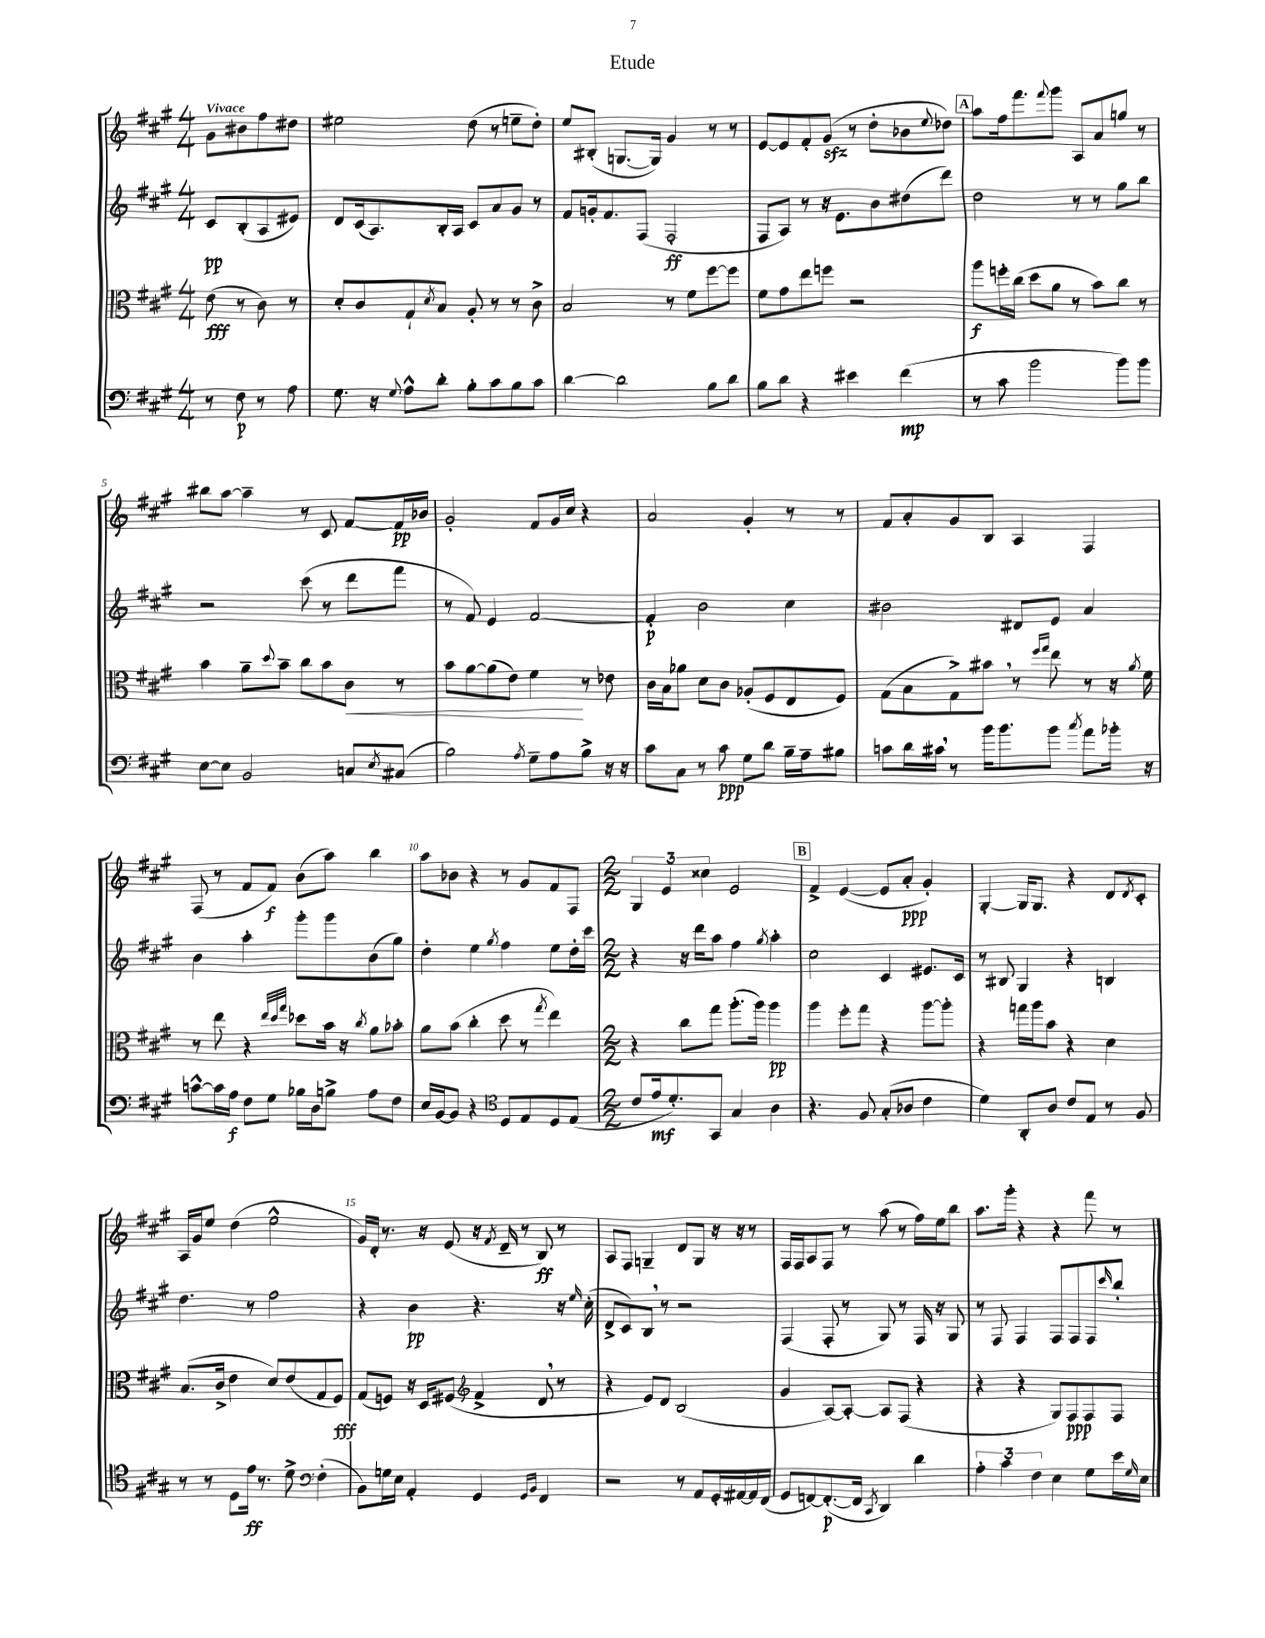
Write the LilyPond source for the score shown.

\header { title = "Etude" }
<<
\new StaffGroup <<
\new Staff = "s0" {
    \clef treble \key a \major \numericTimeSignature \time 4/4 \partial 2 \tempo "Vivace"
    gis'8 bis'8 fis''8 dis''8 |
    eis''2 d''8( r8 e''8-- d''8-.) |
    e''8 bis8-.( g8.~ g16) gis'4 r8 r8 |
    e'8~ e'8 fis'8-. gis'8\sfz( r8 d''8-. bes'8 \appoggiatura { e''8 } des''8) |
    \mark \markup { \box "A" } a''8 fis''16 fis'''8. \appoggiatura { fis'''8 } gis'''8 a8 a'8 g''8 r8 |
    bis''8 a''8~ a''4-- r8 cis'8 fis'8~ fis'16\pp bes'16 |
    gis'2-. fis'8 gis'16 cis''16 r4 |
    a'2 gis'4-. r8 r8 |
    fis'8 a'8-. gis'8 b8 a4 fis4 |
    fis8( r8 fis'8 fis'8\f) b'8( a''8) b''4 |
    a''8 bes'8 r4 r8 gis'8 fis'8 fis8 |
    \numericTimeSignature \time 2/2 \tuplet 3/2 { gis4 e'4 cisis''4 } e'2 |
    \mark \markup { \box "B" } fis'4-> e'4~( e'8 a'8-.\ppp gis'4-.) |
    gis4~-. gis16 gis8. r4 d'8 \acciaccatura { d'8 } cis'8-. |
    a16 gis'16 e''8 d''4( e''2-^ |
    gis'16) d'16-. r8. r16 e'8( r16 \acciaccatura { fis'8 } d'16-- r8 b8\ff) r8 |
    a8 fis8 g4-- d'8 g8 r16 r16 r8 |
    fis16 fis16 a8 fis8 r8 a''8( r8 fis''16) e''16 b''8 |
    a''8. gis'''16-. r4 r4 fis'''8 r8 \bar "|." |
}
\new Staff = "s1" {
    \clef treble \key a \major \numericTimeSignature \time 4/4 \partial 2
    cis'8\pp b8-.( a8 eis'8) |
    d'8 cis'16( a8.) b16-. a16 cis'8 a'8 gis'8 r8 |
    fis'8 g'16-. fis'8. fis8( fis2-.\ff |
    fis8 a8) r8 r16 e'8. b'8 dis''8( d'''8) |
    \mark \markup { \box "A" } d''2 r8 r8 gis''8 b''8 |
    r2 cis'''8( r8 d'''8 fis'''8 |
    r8 fis'8) e'4 fis'2~ |
    fis'4-.\p b'2 cis''4 |
    bis'2 dis'8 e'8 a'4 |
    b'4 a''4-. gis'''8-. gis'''8 b'8( gis''8) |
    d''4-. e''4 \acciaccatura { gis''8 } fis''4 e''8 d''16-. cis'''16 |
    \numericTimeSignature \time 2/2 r4 r16 d'''16 a''8 fis''4 \acciaccatura { gis''8 } a''4-. |
    \mark \markup { \box "B" } cis''2 cis'4 eis'8. cis'16 |
    r8 bis8 gis4 r4 b4 |
    d''4. r8 fis''2 |
    r4 b'4\pp r4. r16 \grace { e''16 } cis''16-.( |
    d'8-> cis'8) b8 \breathe r8 r2 |
    fis4( fis8-. r8 gis8) r8 fis16 r16 gis8 |
    r8 fis8 fis4 fis8 fis8 fis8 \grace { cis'''16 } b''8-. \bar "|." |
}
\new Staff = "s2" {
    \clef alto \key a \major \numericTimeSignature \time 4/4 \partial 2
    e'8\fff( r8 cis'8) r8 |
    d'8-. cis'8 gis8-! \acciaccatura { d'8 } b8 a8-. r8 r8 cis'8-> |
    b2 r8 fis'8 fis''8~ fis''8 |
    fis'8 gis'8 e''8 f''8 r2 |
    \mark \markup { \box "A" } a''8\f f''16-. cis''16( d''8 a'8 r8 b'8) cis''8 r8 |
    b'4 a'8-- \appoggiatura { d''8 } b'8-- cis''8 b'8 cis'8\< r8 |
    b'8 a'8~ a'8( e'8) fis'4\! r8 ees'8 |
    cis'16 b16 aes'8 d'8 cis'8 aes8-.( fis8 e8 fis8) |
    gis8( b8 gis8->) bis'8 \breathe r8 \grace { fis''16 gis''16 } e''8 r8 r16 \acciaccatura { a'8 } fis'16 |
    r8 e''8 r4 \grace { e''32 d''32 gis''32 } des''8 b'16 r16 \acciaccatura { cis''8 } a'8 bes'8-. |
    a'8 b'8( cis''4-. d''8 r8 \acciaccatura { gis''8 } e''4) |
    \numericTimeSignature \time 2/2 r4 cis''8 gis''8 a''8.-.( a''16) a''4\pp |
    \mark \markup { \box "B" } a''4 fis''8-. gis''8 r4 a''8~ a''8-. |
    r4 g''16 a''16 b'8 r4 d'4 |
    b8.( cis'16-> e'4 d'8) e'8( gis8 fis8\fff) |
    gis8( f8) r16 d16 fis8( \clef treble fis'4-> d'8 \breathe r8 |
    r4 e'8) d'8 b2( |
    gis'4 a8~) a8~-. a8 fis8( r4 |
    r4 r4 gis8) fis8\ppp fis8 fis8 \bar "|." |
}
\new Staff = "s3" {
    \clef bass \key a \major \numericTimeSignature \time 4/4 \partial 2
    r8 fis8\p r8 a8 |
    gis8. r16 \appoggiatura { gis8 } a8-^ d'8-. b8-. cis'8 b8 cis'8 |
    d'4~ d'2 b8 d'8 |
    b8 d'8 r4 eis'4 fis'4\mp( |
    \mark \markup { \box "A" } r8 cis'8 b'2 b'8) b'8 |
    e8~ e8 b,2 c8 \acciaccatura { e8 } cis8( |
    b2) \acciaccatura { a8 } gis8-- a8 b8-> r16 r16 |
    cis'8 cis8 r8 cis'8\ppp gis8 d'8 b16-- a16-- bis8 |
    c'8 d'16 cis'16 \breathe r8 b'16 b'8. b'8 \acciaccatura { cis''8 } a'8 bes'16-. r16 |
    c'8~-^ c'16 a16\f fis8 gis8 bes16 d16 b8-> a8 fis8 |
    e16 b,16~ b,8 r4 \clef tenor d8 e8 d8 e8( |
    \numericTimeSignature \time 2/2 cis'8 e'16\mf d'8.-.) gis,8 gis4 a4 |
    \mark \markup { \box "B" } r4. fis8 gis8-.( aes8 cis'4 |
    d'4) a,8-. a8 cis'8 e8 r8 fis8 |
    r8 r8 d8 e'16\ff r8. d'8-> \clef bass fis4-.( |
    b,8) g16 e16 a,4-. gis,4 \grace { gis,16 b,16 } fis,4 |
    r2 r8 a,8 gis,16-. ais,16~ ais,16 fis,16( |
    gis,8 f,8~) f,8.~-.\p( f,16 \acciaccatura { cis,8 } d,4) d'4 |
    \tuplet 3/2 { a4-. cis'4 fis4 } e4 gis8 e'16 \grace { gis16 } e16 \bar "|." |
}
>>
>>
\layout { \context { \Score \override BarNumber.break-visibility = ##(#f #t #t) barNumberVisibility = #(every-nth-bar-number-visible 5) } }
